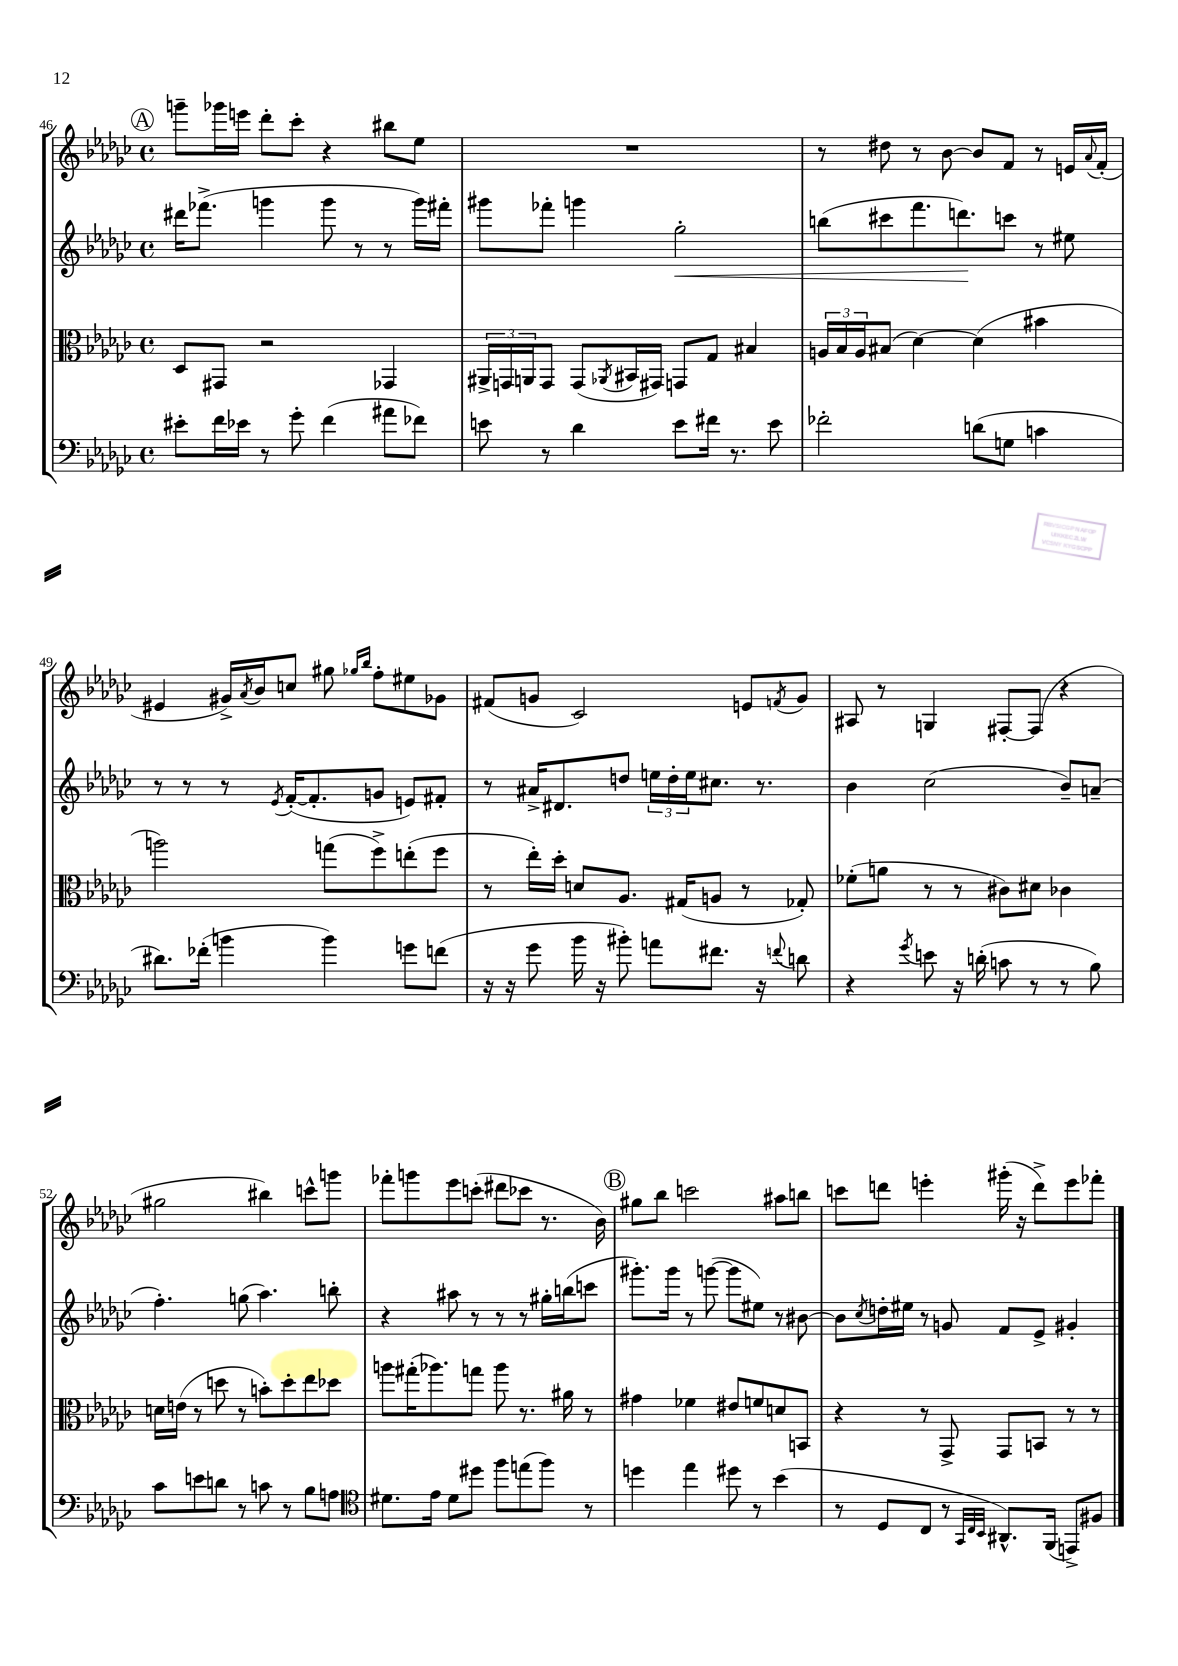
<<
\new StaffGroup <<
\new Staff = "s0" {
    \clef treble \key ges \major \defaultTimeSignature \time 4/4
    \mark \markup { \circle "A" } g'''8-- ges'''16 e'''16 des'''8-. ces'''8-. r4 bis''8 ees''8 |
    R1 |
    r8 dis''8 r8 bes'8~ bes'8 f'8 r8 e'16 \appoggiatura { aes'8 } f'16-.( |
    eis'4 gis'16->) \acciaccatura { aes'8 } bes'16 c''8 gis''8 \grace { ges''16 bes''16 } f''8-. eis''8 ges'8 |
    fis'8( g'8 ces'2) e'8 \acciaccatura { f'8 } g'8 |
    ais8 r8 g4 fis8~-. fis8( r4 |
    gis''2 bis''4) c'''8-^ g'''8 |
    fes'''8-. g'''8 ees'''8 c'''8-.( dis'''8 ces'''8 r8. bes'16) |
    \mark \markup { \circle "B" } gis''8 bes''8 c'''2 ais''8 b''8 |
    c'''8 d'''8 e'''4-. gis'''16-.( r16 d'''8->) e'''8 fes'''8-. \bar "|." |
}
\new Staff = "s1" {
    \clef treble \key ges \major \defaultTimeSignature \time 4/4
    \mark \markup { \circle "A" } dis'''16 fes'''8.->( g'''4 g'''8 r8 r8 g'''16) fis'''16-. |
    gis'''8 fes'''8-. g'''4 ges''2-.\< |
    b''8( cis'''8 f'''8. d'''8.\!) c'''8 r8 eis''8 |
    r8 r8 r8 \acciaccatura { ees'8 } f'16~-.( f'8.-. g'8 e'8) fis'8-. |
    r8 ais'16-> dis'8. d''8 \tuplet 3/2 { e''16 d''16-. e''16 } cis''8. r8. |
    bes'4 ces''2( bes'8--) a'8--( |
    f''4.-.) g''8( aes''4.) b''8-. |
    r4 ais''8 r8 r8 r8 gis''16-. b''16( c'''8 |
    \mark \markup { \circle "B" } gis'''8.-.) gis'''16 r8 g'''8~( g'''8 eis''8) r8 bis'8~ |
    bis'8 \acciaccatura { ces''8 } d''16-. eis''16 r8 g'8 f'8 ees'8-> gis'4-. \bar "|." |
}
\new Staff = "s2" {
    \clef alto \key ges \major \defaultTimeSignature \time 4/4
    \mark \markup { \circle "A" } des8 gis,8 r2 ges,4 |
    \tuplet 3/2 { ais,16-> g,16 a,16 } g,8 g,8( \acciaccatura { aes,8 } bis,16 gis,16) g,8 ges8 bis4 |
    \tuplet 3/2 { a16 bes16 a16 } bis8( des'4~) des'4( bis'4 |
    a''2) g''8( f''8->) e''8-.( f''8 |
    r8 ees''16-.) des''16-. d'8 aes8. gis16( a8 r8 ges8-.) |
    fes'8-.( a'8 r8 r8 cis'8) dis'8 ces'4 |
    d'16 e'16( r8 d''8 r8 b'8-.) d''8-. ees''8 des''8 |
    a''8 gis''16-.( aes''8.) g''8 aes''8 r8. ais'16 r8 |
    \mark \markup { \circle "B" } gis'4 fes'4 eis'8 f'8 d'8 b,8 |
    r4 r8 ges,8-> ges,8 b,8 r8 r8 \bar "|." |
}
\new Staff = "s3" {
    \clef bass \key ges \major \defaultTimeSignature \time 4/4
    \mark \markup { \circle "A" } eis'8-. f'16 ees'16 r8 ges'8-. f'4( ais'8 fes'8) |
    e'8 r8 des'4 e'8 fis'16 r8. e'8 |
    fes'2-. d'8( g8 c'4 |
    dis'8.) fes'16-.( b'4 b'4) g'8 f'8( |
    r16 r16 ges'8 bes'16 r16 bis'8-.) a'8 fis'8. r16 \appoggiatura { f'8 } d'8 |
    r4 \acciaccatura { ges'8 } e'8 r16 d'16-.( c'8 r8 r8 bes8) |
    ces'8 e'8 d'8 r8 c'8 r8 bes8 a8 |
    \clef tenor dis'8. ees'16 dis'8 dis''8 f''8 e''8( f''8) r8 |
    \mark \markup { \circle "B" } d''4 ees''4 dis''8 r8 bes'4( |
    r8 des8 ces8 r8 \grace { ges,32 ces32 bes,32 } ais,8.-^) f,16( e,8->) fis8 \bar "|." |
}
>>
>>
\layout { \context { \Score currentBarNumber = #46 } }
